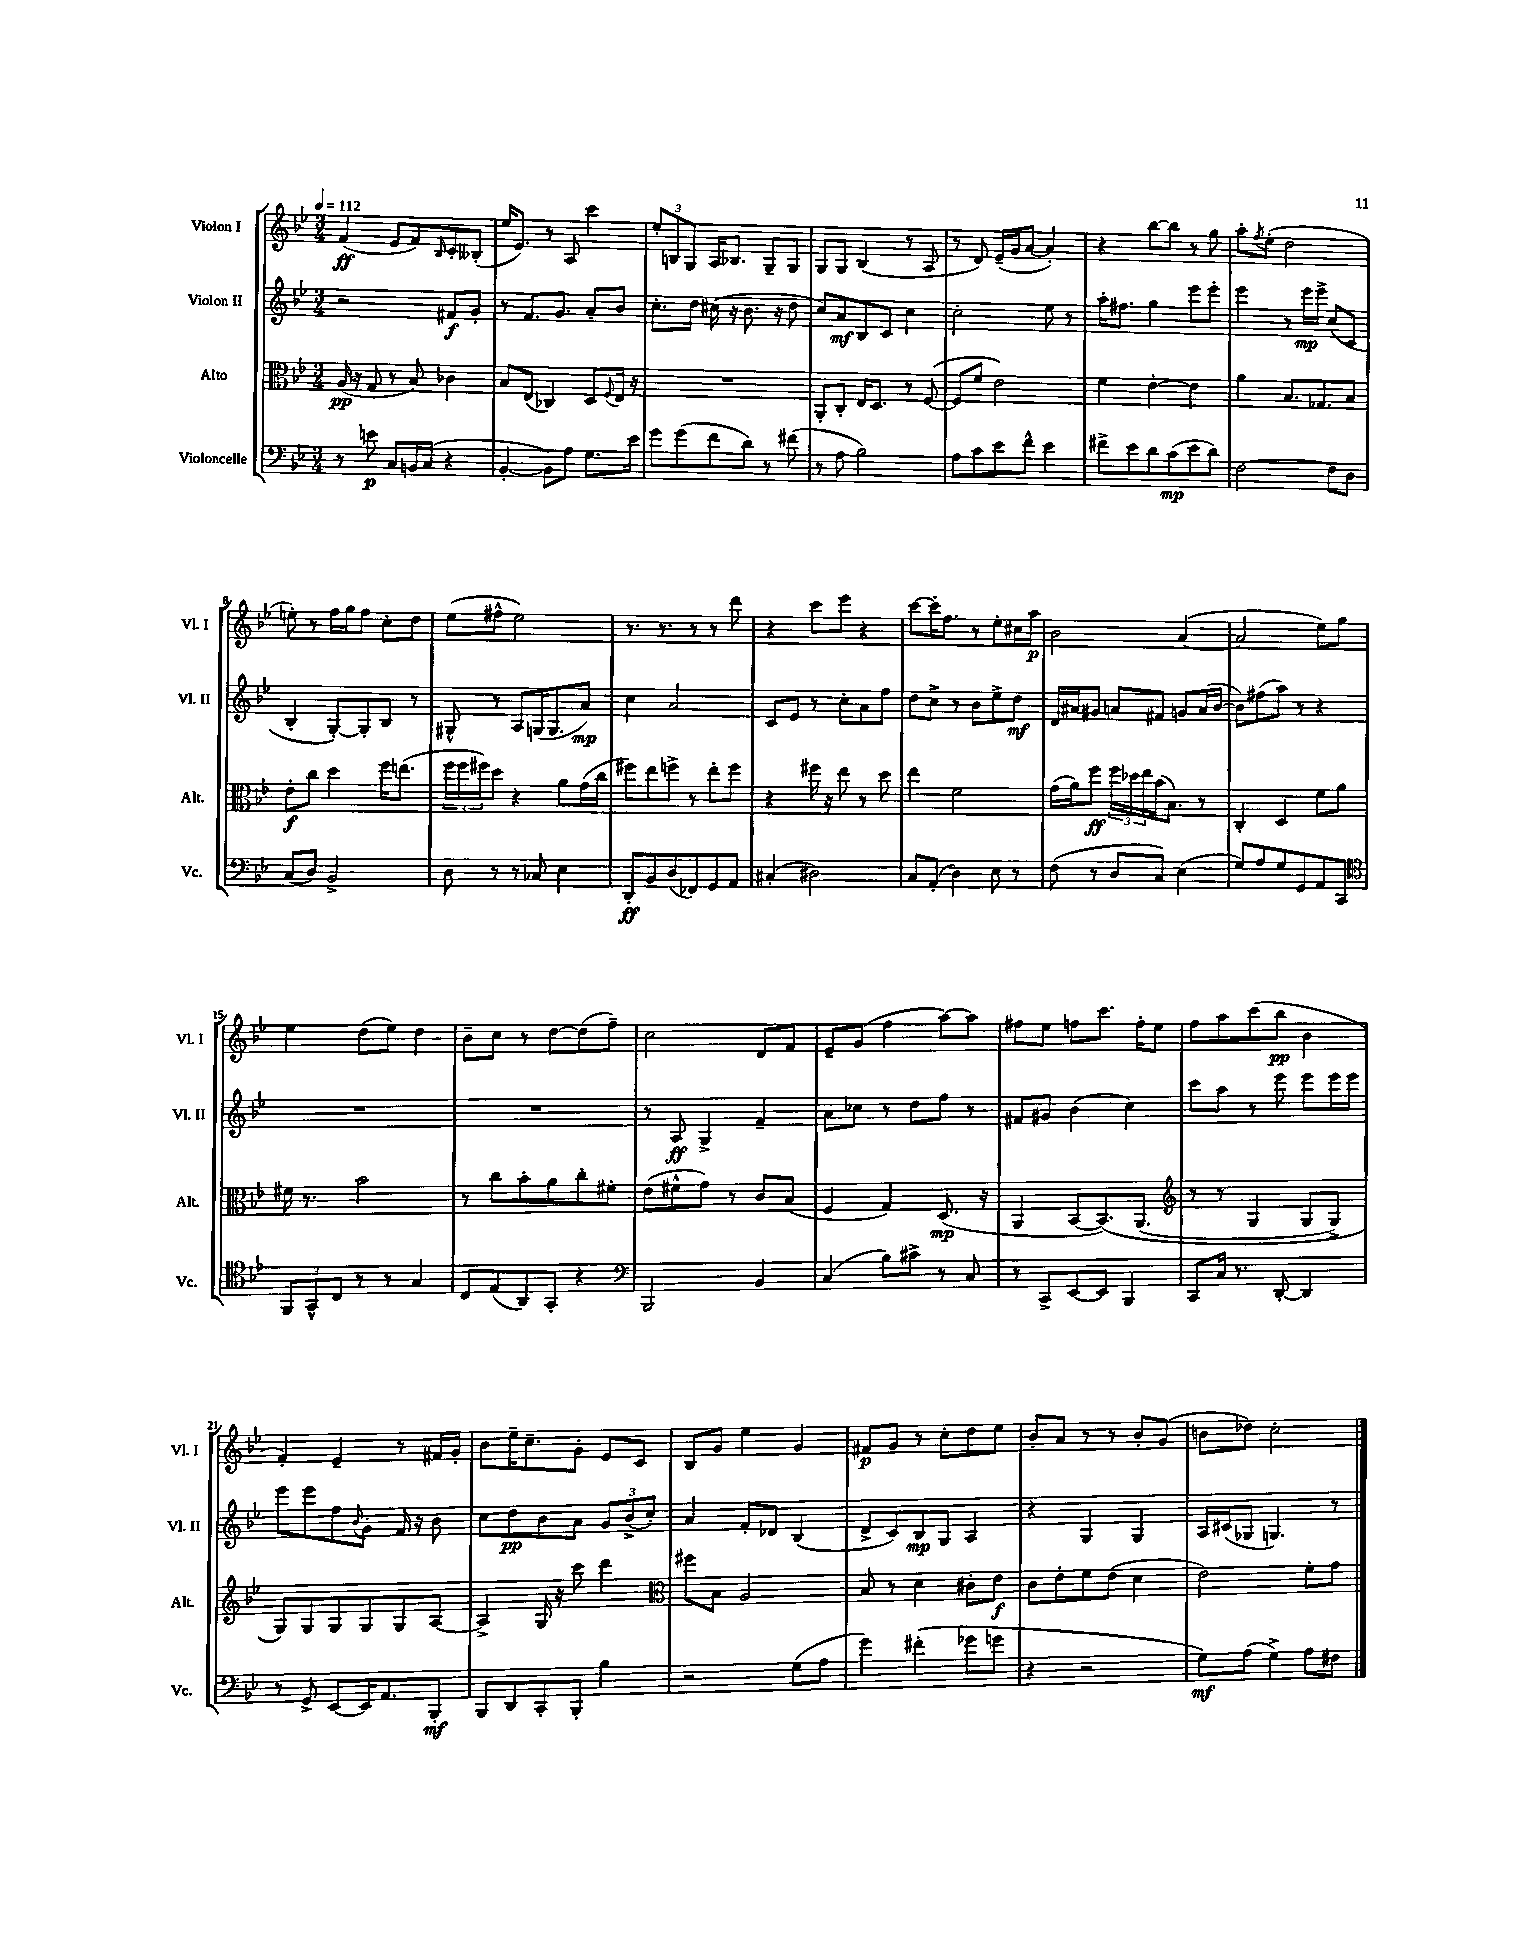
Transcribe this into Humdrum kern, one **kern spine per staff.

**kern	**dynam	**kern	**dynam	**kern	**dynam	**kern	**dynam
*part4	*part4	*part3	*part3	*part2	*part2	*part1	*part1
*staff4	*staff4	*staff3	*staff3	*staff2	*staff2	*staff1	*staff1
*I"Violoncelle	*	*I"Alto	*	*I"Violon II	*	*I"Violon I	*
*I'Vc.	*	*I'Alt.	*	*I'Vl. II	*	*I'Vl. I	*
*clefF4	*	*clefC3	*	*clefG2	*	*clefG2	*
*k[b-e-]	*	*k[b-e-]	*	*k[b-e-]	*	*k[b-e-]	*
*M3/4	*	*M3/4	*	*M3/4	*	*M3/4	*
*MM112	*	*MM112	*	*MM112	*	*MM112	*
=1	=1	=1	=1	=1	=1	=1	=1
8r	.	(16A/	pp	2r	.	(4f/	ff
.	.	16r	.	.	.	.	.
8en\	p	8G/	.	.	.	.	.
8C/L	.	8r	.	.	.	8e-/L	.
16BBn/L	.	8B-/)	.	.	.	8f/)	.
(16C/JJ	.	.	.	.	.	.	.
.	.	.	.	.	.	16qqB-/	.
4r	.	4c-X\	.	8f#X/L	f	8c'/	.
.	.	.	.	8g'/J	.	(8B--X'/J	.
=2	=2	=2	=2	=2	=2	=2	=2
[4BB-'/	.	8B-/L	.	8r	.	16ee-/KL	.
.	.	.	.	.	.	8.e-/J)	.
.	.	(8E-/J	.	8.f/L	.	.	.
8BB-\L])	.	4C-X/)	.	.	.	8r	.
.	.	.	.	8.g/J	.	.	.
8A\J	.	.	.	.	.	8A/	.
8.G\L	.	8D/L	.	8a'/L	.	4ccc\	.
.	.	8qqF/	.	.	.	.	.
.	.	16E-/Jk	.	8b-/J	.	.	.
16e-\Jk	.	16r	.	.	.	.	.
=3	=3	=3	=3	=3	=3	=3	=3
8g\L	.	2.r	.	8.cc'\L	.	12ee-'/L	.
.	.	.	.	.	.	12Bn/	.
(8g\	.	.	.	.	.	.	.
.	.	.	.	.	.	12G/J	.
.	.	.	.	16dd\Jk	.	.	.
8f\	.	.	.	(16cc#X\	.	16A/KL	.
.	.	.	.	16r	.	8.B-X/J	.
8d\J)	.	.	.	8.b-\	.	.	.
8r	.	.	.	.	.	8G~/L	.
.	.	.	.	16r	.	.	.
(8f#X\	.	.	.	8dd\	.	8G/J	.
=4	=4	=4	=4	=4	=4	=4	=4
8r	.	8AA'/L	.	8cc/L)	.	8G/L	.
8A\	.	8C'/J	.	8a/	mf	8G/J	.
2B-\)	.	16E-/KL	.	8B-/	.	(4B-/	.
.	.	8.D/J	.	.	.	.	.
.	.	.	.	8c/J	.	.	.
.	.	8r	.	4cc\	.	8r	.
.	.	([8F/	.	.	.	8A/	.
=5	=5	=5	=5	=5	=5	=5	=5
8A\L	.	8F/L]	.	2cc'\	.	8r	.
8c\	.	8f/J	.	.	.	8d/)	.
8e-\	.	2e-\)	.	.	.	(16e-~/LL	.
.	.	.	.	.	.	16g/J	.
8f^^\J	.	.	.	.	.	[8a/J	.
4e-\	.	.	.	8ee-\	.	4a'/])	.
.	.	.	.	8r	.	.	.
=6	=6	=6	=6	=6	=6	=6	=6
8f#X^\L	.	4f\	.	16aa'\KL	.	4r	.
.	.	.	.	8.ff#X\J	.	.	.
8e-\	.	.	.	.	.	.	.
8d\	.	[4e-'\	.	4gg\	.	[8bb-\L	.
(8c\	mp	.	.	.	.	8bb-\J]	.
8e-\	.	4e-\]	.	8eee-\L	.	8r	.
8d\J)	.	.	.	8eee-'\J	.	8gg\	.
=7	=7	=7	=7	=7	=7	=7	=7
[2F\	.	4a\	.	4eee-\	.	8aa'\L	.
.	.	.	.	.	.	8qff/	.
.	.	.	.	.	.	(8ee-'\J	.
.	.	8.B-/L	.	8r	.	2dd\	.
.	.	.	.	16eee-\LL	mp	.	.
.	.	8.G-X/	.	16eee-^\JJ	.	.	.
8F\L]	.	.	.	(8cc/L	.	.	.
8D\J	.	8B-/J	.	8c/J	.	.	.
!!LO:LB:g=z
=8	=8	=8	=8	=8	=8	=8	=8
(8C/L	.	8e-'\L	f	4B-'/	.	8een'\)	.
8D/J)	.	8cc\J	.	.	.	8r	.
2BB-^/	.	4dd\	.	[8G'/L)	.	16ff\LL	.
.	.	.	.	.	.	16gg\J	.
.	.	.	.	8G'/]	.	8ff\J	.
.	.	16ff\KL	.	8B-/J	.	8cc'\L	.
.	.	(8.een\J	.	.	.	.	.
.	.	.	.	8r	.	8dd\J	.
=9	=9	=9	=9	=9	=9	=9	=9
8D\	.	24ff\LL	.	8G#X^^/	.	(8ee-\L	.
.	.	24ff\	.	.	.	.	.
.	.	24ff#X\J)	.	.	.	.	.
8r	.	8dd\J	.	8r	.	8ff#X^^\J	.
8r	.	4r	.	8A/L	.	2ee-\)	.
8C-X/	.	.	.	(16Gn/K	.	.	.
.	.	.	.	8.G/	.	.	.
4E-\	.	8a\L	.	.	.	.	.
.	.	(16g\L	.	8a/J)	mp	.	.
.	.	16cc\JJ	.	.	.	.	.
=10	=10	=10	=10	=10	=10	=10	=10
8DD'/L	ff	8ff#X\L)	.	4cc\	.	8.r	.
8BB-/	.	8ee-\	.	.	.	.	.
.	.	.	.	.	.	8.r	.
(8D/	.	8ffn^\J	.	2a/	.	.	.
8FF-X/)	.	8r	.	.	.	8r	.
8GG/	.	8ee-'\L	.	.	.	8r	.
8AA/J	.	8ff\J	.	.	.	8ddd\	.
=11	=11	=11	=11	=11	=11	=11	=11
(4C#X'/	.	4r	.	8c/L	.	4r	.
.	.	.	.	8e-/J	.	.	.
2D#X\)	.	16ff#X\	.	8r	.	8ccc\L	.
.	.	16r	.	.	.	.	.
.	.	8ee-\	.	8cc'\L	.	8eee-\J	.
.	.	8r	.	8a\	.	4r	.
.	.	8dd\	.	8ff\J	.	.	.
=12	=12	=12	=12	=12	=12	=12	=12
8C/L	.	4ee-\	.	8dd\L	.	[8ccc\L	.
(8AA'/J	.	.	.	8cc^\J	.	16ccc'\K]	.
.	.	.	.	.	.	8.ff\J	.
4D\)	.	2f\	.	8r	.	.	.
.	.	.	.	8b-\L	.	8r	.
8E-\	.	.	.	8ee-^\	.	8ee-'\L	.
8r	.	.	.	8dd\J	mf	16cc#X\L	.
.	.	.	.	.	.	16aa\JJ	p
=13	=13	=13	=13	=13	=13	=13	=13
(8F\	.	(16g\LL	.	16d/LL	.	2b-\	.
.	.	16a\J)	.	16a#X/J	.	.	.
8r	.	8ff\J	ff	8g#X/J	.	.	.
8D/L	.	24ff\LL	.	8an/L	.	.	.
.	.	24dd-X\	.	.	.	.	.
.	.	24ee-\	.	.	.	.	.
8C/J)	.	(16b-\J	.	8f#X/J	.	.	.
.	.	8.B-\J)	.	.	.	.	.
(4E-\	.	.	.	8gn/L	.	([4a/	.
.	.	8r	.	(16a/L	.	.	.
.	.	.	.	[16b-/JJ	.	.	.
=14	=14	=14	=14	=14	=14	=14	=14
8G/L)	.	4C'/	.	8b-\L])	.	2a/]	.
8A/	.	.	.	(8ff#X\	.	.	.
8G/	.	4D/	.	8aa\J)	.	.	.
8GG/	.	.	.	8r	.	.	.
8AA/	.	8f\L	.	4r	.	8ee-\L)	.
8CC/J	.	8a\J	.	.	.	8gg\J	.
!!LO:LB:g=z
=15	=15	=15	=15	=15	=15	=15	=15
*clefC4	*	*	*	*	*	*	*
12FF/L	.	16f#X\	.	2.r	.	4ee-\	.
.	.	8.r	.	.	.	.	.
12GG^^/	.	.	.	.	.	.	.
12C/J	.	.	.	.	.	.	.
8r	.	2b-\	.	.	.	(8dd\L	.
8r	.	.	.	.	.	8ee-\J)	.
4G/	.	.	.	.	.	4dd\	.
=16	=16	=16	=16	=16	=16	=16	=16
8C/L	.	8r	.	2.r	.	8b-~\L	.
(8E-/	.	8cc\L	.	.	.	8cc\J	.
8AA/)	.	8b-'\	.	.	.	8r	.
8GG'/J	.	8a\	.	.	.	[8dd\L	.
4r	.	8cc'\	.	.	.	(8dd\]	.
.	.	8f#X'\J	.	.	.	8ff~\J)	.
=17	=17	=17	=17	=17	=17	=17	=17
*clefF4	*	*	*	*	*	*	*
2BBB-/	.	(8e-\L	.	8r	.	2cc\	.
.	.	8f#X^^\	.	8A/	ff	.	.
.	.	8g\J)	.	4G^/	.	.	.
.	.	8r	.	.	.	.	.
4BB-/	.	8c/L	.	4f~/	.	8d/L	.
.	.	(8B-/J	.	.	.	8f/J	.
=18	=18	=18	=18	=18	=18	=18	=18
(4C/	.	4F/	.	8a\L	.	8e-~/L	.
.	.	.	.	8cc-X\J	.	(8g/J	.
8B-\L)	.	4G/)	.	8r	.	4ff\	.
8c#X^\J	.	.	.	8dd\L	.	.	.
8r	.	(8.D/	mp	8ff\J	.	[8aa\L)	.
8C/	.	.	.	8r	.	8aa\J]	.
.	.	16r	.	.	.	.	.
=19	=19	=19	=19	=19	=19	=19	=19
8r	.	4AA/	.	8f#X/L	.	8ff#X\L	.
8CC^/L	.	.	.	8g#X/J	.	8ee-\J	.
[8EE-/	.	[8BB-/L	.	(4b-\	.	8ffn\L	.
8EE-/J]	.	(8.BB-/])	.	.	.	8.ccc\J	.
4BBB-/	.	.	.	4cc\)	.	.	.
.	.	(8.AA/J	.	.	.	16ff'\KL	.
.	.	.	.	.	.	8ee-\J	.
=20	=20	=20	=20	=20	=20	=20	=20
*	*	*clefG2	*	*	*	*	*
8CC/L	.	8r	.	8ccc\L	.	8ff\L	.
16C/Jk	.	8r	.	8aa\J	.	8aa\	.
8.r	.	.	.	.	.	.	.
.	.	4G/	.	8r	.	(8ccc\	.
[8DD'/	.	.	.	8eee-\	.	8bb-\J	pp
4DD/]	.	8G/L	.	8eee-\L	.	4b-\	.
.	.	8G^/J)	.	16eee-\L	.	.	.
.	.	.	.	16eee-\JJ	.	.	.
!!LO:LB:g=z
=21	=21	=21	=21	=21	=21	=21	=21
8r	.	8G/L)	.	8eee-\L	.	4f'/)	.
8GG^/	.	8G/	.	8eee-\	.	.	.
[8EE-/L	.	8G/	.	8ff\	.	4e-~/	.
.	.	.	.	8qqb-/	.	.	.
16EE-/K]	.	8G/	.	8g'\J	.	.	.
8.AA/	.	.	.	.	.	.	.
.	.	8G/	.	16f/	.	8r	.
.	.	.	.	16r	.	.	.
8BBB-'/J	mf	[8A/J	.	8b-\	.	16f#X/LL	.
.	.	.	.	.	.	16g'/JJ	.
=22	=22	=22	=22	=22	=22	=22	=22
8BBB-/L	.	4A^/]	.	8cc\L	.	8b-\L	.
8DD/	.	.	.	8dd\	pp	16ee-~\K	.
.	.	.	.	.	.	8.cc~\	.
8CC'/	.	16G/	.	8b-\	.	.	.
.	.	16r	.	.	.	.	.
8BBB-'/J	.	8ccc\	.	8a\J	.	8g'\J	.
4B-\	.	4ddd\	.	12g/L	.	8e-/L	.
.	.	.	.	(12b-^/	.	.	.
.	.	.	.	.	.	8c/J	.
.	.	.	.	12cc'/J)	.	.	.
=23	=23	=23	=23	=23	=23	=23	=23
*	*	*clefC3	*	*	*	*	*
2r	.	8ff#X\L	.	4a/	.	8B-/L	.
.	.	8B-\J	.	.	.	8g/J	.
.	.	2A/	.	8f'/L	.	4ee-\	.
.	.	.	.	8d-X/J	.	.	.
(8G\L	.	.	.	(4B-/	.	4g/	.
8A\J	.	.	.	.	.	.	.
=24	=24	=24	=24	=24	=24	=24	=24
4g\)	.	8B-/	.	8d^/L	.	8f#X/L	p
.	.	8r	.	8c/)	.	8g/J	.
(4f#X'\	.	4d\	.	8B-/	mp	8r	.
.	.	.	.	8G/J	.	8cc'\L	.
8g-X\L	.	8c#X'\L	.	4A/	.	8dd\	.
8gn\J	.	8e-\J	f	.	.	8ee-\J	.
=25	=25	=25	=25	=25	=25	=25	=25
4r	.	8c\L	.	4r	.	8b-'/L	.
.	.	8e-'\	.	.	.	8a/J	.
2r	.	8f\	.	4G/	.	8r	.
.	.	(8e-\J	.	.	.	8r	.
.	.	4d\	.	4G/	.	8b-'/L	.
.	.	.	.	.	.	(8g/J	.
=26	=26	=26	=26	=26	=26	=26	=26
8G\L)	mf	2e-\)	.	16A/LL	.	8bn\L	.
.	.	.	.	(16c#X/J	.	.	.
(8A\J	.	.	.	8G-X/J	.	8dd-X\J)	.
4G^\)	.	.	.	4.Gn/)	.	2cc'\	.
8A\L	.	8f'\L	.	.	.	.	.
8F#X\J	.	8g\J	.	8r	.	.	.
==	==	==	==	==	==	==	==
*-	*-	*-	*-	*-	*-	*-	*-
